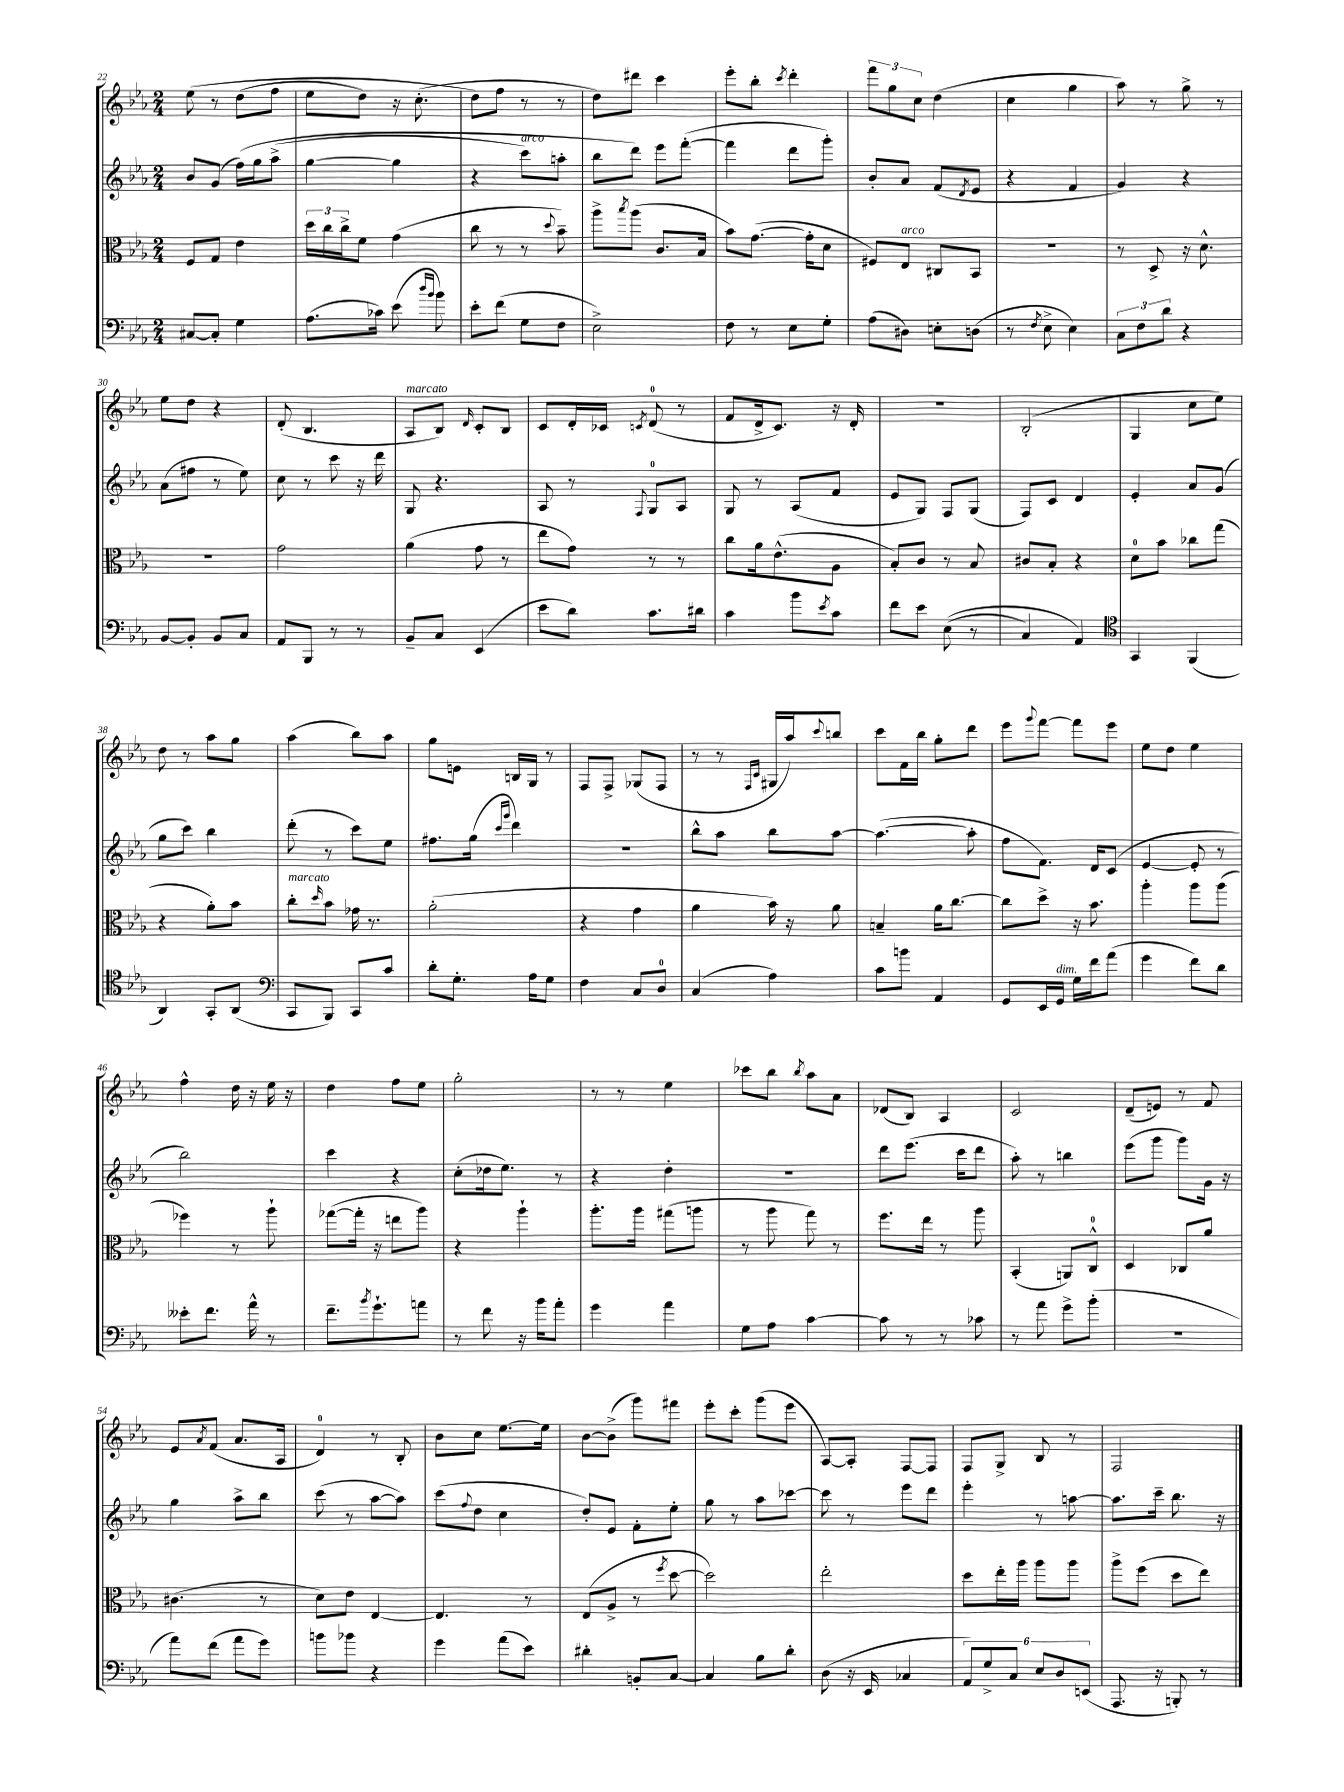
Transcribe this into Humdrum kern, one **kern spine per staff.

**kern	**kern	**kern	**kern
*staff4	*staff3	*staff2	*staff1
*clefF4	*clefC3	*clefG2	*clefG2
*k[b-e-a-]	*k[b-e-a-]	*k[b-e-a-]	*k[b-e-a-]
*M2/4	*M2/4	*M2/4	*M2/4
[8C#	8F	8b-	&(8ee-
8C#']	8G	(8g	8r
4G	4e-	&(16ff)	(8dd
.	.	16gg	.
.	.	(8aa-^	8ff
=	=	=	=
(8.A-	24dd	[4gg	8ee-
.	24cc	.	.
.	24cc^	.	.
.	8f	.	8dd)
16c-)	.	.	.
(8e-	(4g	4gg]	16r
.	.	.	(8.cc'
16qqdd	.	.	.
16qqb-	.	.	.
8b-)	.	.	.
=	=	=	=
8e-'	8cc	4r	8dd&)
(8f	8r	.	8ff
8G	8r	8ccc)	8r
.	8qqdd	.	.
8F	8b-~)	8aa'	8r
=	=	=	=
2E-^)	8aa-^	8bb-	8dd)
.	8qbb-	.	.
.	(8aa-	8ddd&)	8ddd#
.	8.c	8eee-	4ccc
.	.	([8fff'	.
.	16B-	.	.
=	=	=	=
8F	8b-)	4fff]	8eee-'
8r	([8.g	.	8bb-'
.	.	.	8qccc
8E-	.	8ddd	4ddd'
.	16g']	.	.
8G'	8d	8ggg')	.
=	=	=	=
(8A-	8F#)	8b-'	12fff
.	.	.	12gg
8D#)	8E-	8a-	.
.	.	.	12cc
8E'	8C#	(8f	(4dd
.	.	8qd	.
(8D	8BB-	8e-	.
=	=	=	=
8r	2r	4r	4cc
8qF	.	.	.
8E-^	.	.	.
4E-)	.	4f	4gg
=	=	=	=
12C	8r	4g)	8aa-)
12F	.	.	.
.	8D^	.	8r
12d	.	.	.
4r	16r	4r	8gg^
.	8.d^^	.	.
.	.	.	8r
=	=	=	=
[8BB-	2r	(8a-	8ee-
8BB-']	.	8ff#	8dd
8BB-	.	8r	4r
8C	.	8ee-)	.
=	=	=	=
8AA-	2g	8cc	(8d'
8BBB-	.	8r	4.B-
8r	.	8ccc	.
8r	.	16r	.
.	.	16ddd	.
=	=	=	=
8BB-~	(4a-	8G	8A-
8C	.	4.r	8B-)
.	.	.	16qqd
(4EE-	8g	.	8c'
.	8r	.	8B-
=	=	=	=
8e-	8ee-	8A-	8c
8d)	8g)	8r	16d'
.	.	.	16c-
.	.	8qqF	8qc
8.c	8r	8G	(8d
.	8r	8A-	8r
16d#	.	.	.
=	=	=	=
4c	8cc	8G	8f
.	16a-	8r	16d^
.	(8.e-^^	.	8.c)
8b-	.	(8A-	.
8qe-	.	.	.
8c	8A-	8f	16r
.	.	.	16d'
=	=	=	=
8f	8B-')	8e-	2r
8e-	8c	8G)	.
&((8E-	8r	8F	.
8r	8B-	(8G	.
=	=	=	=
4C)	8c#	8F)	(2B-'
.	8B-'	8c	.
4AA-&)	4r	4d	.
=	=	=	=
*clefC4	*	*	*
4GG	8d	4e-'	4G
.	8b-	.	.
(4FF	8cc-	8a-	8cc
.	(8gg	(8g	8ee-)
=	=	=	=
4AA-)	4r	8gg	8dd
.	.	8ccc)	8r
8GG'	8a-')	4bb-	8aa-
(8AA-	8b-	.	8gg
=	=	=	=
*clefF4	*	*	*
8CC	8cc'	(8ddd'	(4aa-
.	16qqdd	.	.
8BBB-)	8b-	8r	.
8CC	16g-	8ccc)	8bb-)
.	8.r	.	.
8c	.	8ee-	8aa-
=	=	=	=
8d'	(2a-'	8.ff#	8gg
8.G'	.	.	8e
.	.	(16gg	.
.	.	16qqccc	.
.	.	16qqggg	.
.	.	4ddd)	16B
16A-	.	.	16G
8G	.	.	8r
=	=	=	=
4F	4r	2r	8F
.	.	.	8F^
8C	4g	.	(8G-
8D	.	.	8F
=	=	=	=
(4C	4a-	8bb-^^	8r
.	.	8aa-	8r
.	.	.	16qqF
.	.	.	16qqc
4A-)	16b-)	8bb-	16G#
.	16r	.	16aa-)
.	.	.	8qqccc
.	8a-	[8aa-	8bb
=	=	=	=
8c	4B~	(4.aa-_	8ccc
8b	.	.	16f
.	.	.	16bb-
4AA-	16a-	.	8gg'
.	[8.cc	.	.
.	.	8aa-']	8ddd
=	=	=	=
8GG	8cc]	8ff	8eee-
.	.	.	8qqggg
16EE-	8dd^	8.f)	[8fff
16GG	.	.	.
16G	16r	.	8fff]
16f	8.b-	16d	.
(8a-	.	(8c	8eee-
=	=	=	=
4g	4aa-'	[4e-	8ee-
.	.	.	8dd
8f)	8aa-	8e-']	4ee-
8d	(8aa-	8r	.
=	=	=	=
8e--'	4ff-)	2bb-)	4ff^^
8.f	.	.	.
.	8r	.	16dd
16a-^^	.	.	16r
8r	8aa-`	.	16ee-
.	.	.	16r
=	=	=	=
8.f~	([8gg-	4ccc	4dd
.	16gg-']	.	.
8qb-	.	.	.
8.g`	16r	.	.
.	8ee	4r	8ff
8a	8aa-)	.	8ee-
=	=	=	=
8r	4r	(8cc'	2gg'
8f	.	16dd-	.
.	.	8.ee-)	.
16r	4aa-`	.	.
16b-	.	.	.
8a-'	.	8r	.
=	=	=	=
4g	8.aa-'	4r	8r
.	.	.	8r
.	16aa-	.	.
4a-	(8gg#	4dd'	4ee-
.	8aa	.	.
=	=	=	=
8G	8r	2r	8ccc-
8A-	8aa-	.	8bb-
.	.	.	8qbb-
[4c	8gg)	.	8aa-
.	8r	.	8a-
=	=	=	=
8c]	8.ff	8ddd	(8d-
8r	.	(8.eee-	8B-)
.	16ee-	.	.
8r	8r	.	4A-
.	.	16ccc	.
8c-	8aa-	8ddd	.
=	=	=	=
8r	(4BB-'	8aa-')	2c
8a-	.	8r	.
8g^	8AA)	4bb	.
(8b-'	8C^^	.	.
=	=	=	=
2r	4D	(8eee-	(8d~
.	.	8ggg	8e)
.	8C-	8ggg)	8r
.	8a-	16g	8f
.	.	16r	.
=	=	=	=
8a-)	(4.c#	4gg	8e-
.	.	.	8qa-
(8f	.	.	(8f
8a-	.	8aa-^	8.a-
8g)	8r	8bb-	.
.	.	.	16A-
=	=	=	=
8b	8d)	(8ccc	4d)
8b-	8e-	8r	.
4r	[4E-	[8aa-	8r
.	.	8aa-])	8B-'
=	=	=	=
4g	4.E-]	(8ccc	8b-
.	.	8qqff	.
.	.	8dd	8cc
(8a-	.	4cc	[8.ee-
8e-)	8r	.	.
.	.	.	16ee-]
=	=	=	=
4d#'	(8E-	8dd')	[8b-
.	8A-^	8e-	(8b-^]
8BB'	8r	8f'	8ggg)
.	8qff	.	.
[8C	[8dd	8ee-'	8fff#
=	=	=	=
4C]	2dd])	8gg	8eee-'
.	.	8r	8ccc'
8B-	.	8aa-	(8ggg
8d'	.	[8ccc-	8eee-
=	=	=	=
(8D	2ee-'	8ccc-]	[8A-)
16r	.	8r	8A-']
16EE-	.	.	.
4C-	.	8eee-	[8F
.	.	8ddd	8F]
=	=	=	=
12AA-)	8dd	4eee-'	8F
12G^	.	.	.
.	16ee-'	.	8G^
12C	.	.	.
.	16aa-	.	.
12E-	8aa-	8r	8B-
12D	.	.	.
.	8aa-	[8aa	8r
(12EE	.	.	.
=	=	=	=
8.AAA-	8aa-^	8.aa]	2F
.	(8ff	.	.
16r	.	16ccc~	.
8BBB')	8dd	8.bb-	.
8r	8ee-)	.	.
.	.	16r	.
==	==	==	==
*-	*-	*-	*-
